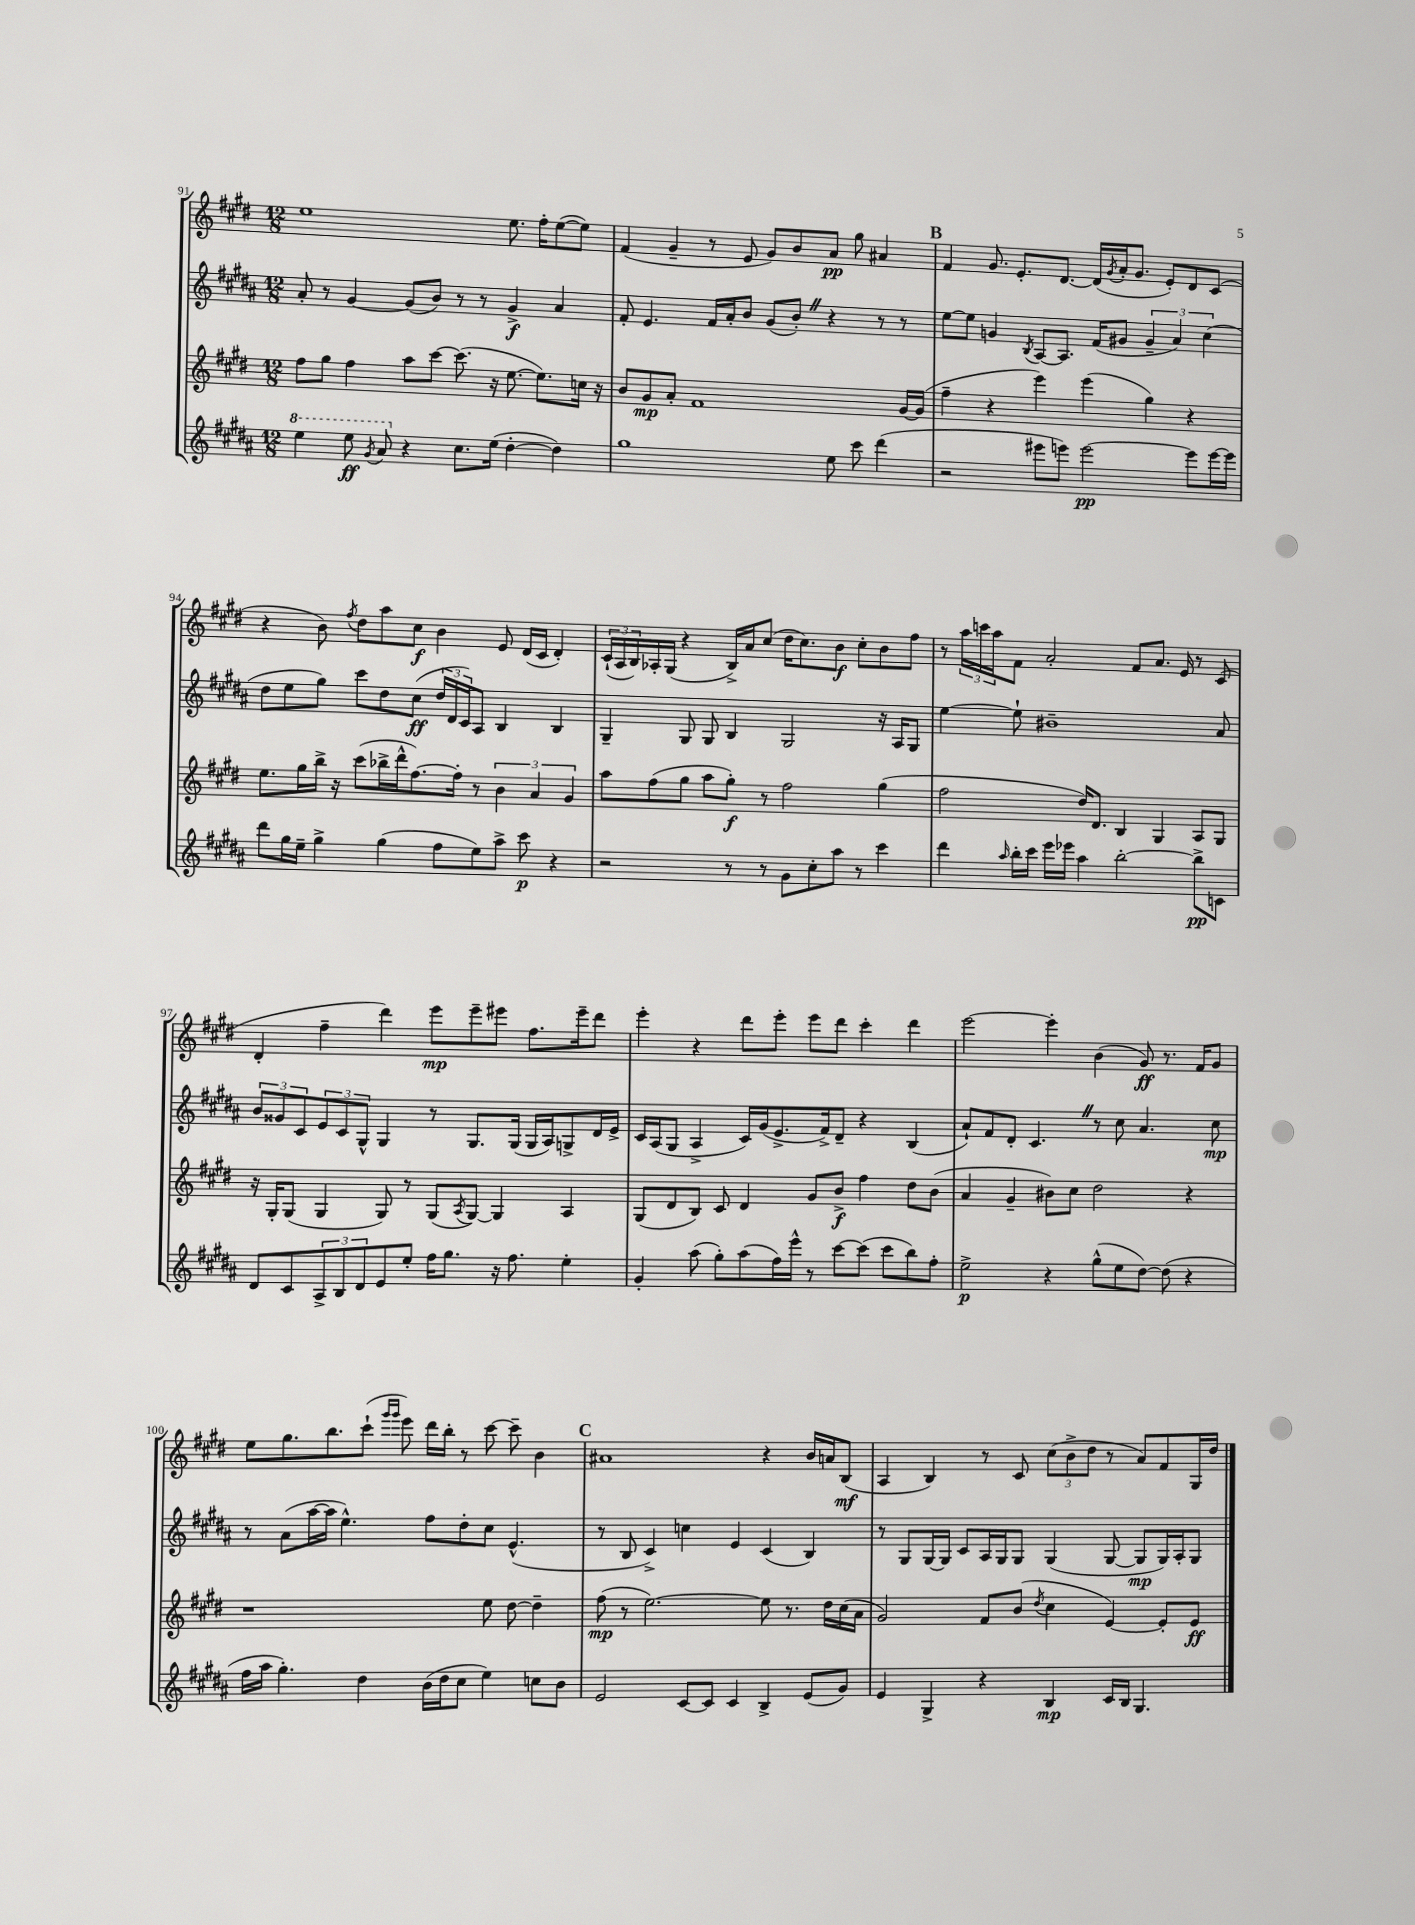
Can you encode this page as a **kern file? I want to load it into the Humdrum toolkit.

**kern	**kern	**kern	**kern
*staff4	*staff3	*staff2	*staff1
*clefG2	*clefG2	*clefG2	*clefG2
*k[f#c#g#d#a#]	*k[f#c#g#d#]	*k[f#c#g#d#a#]	*k[f#c#g#d#]
*M12/8	*M12/8	*M12/8	*M12/8
4eee	8ff#	8a#'	1ee
.	8gg#	8r	.
8eee	4ff#	[4g#	.
8qgg#	.	.	.
8aa#	.	.	.
4r	8aa	(8g#]	.
.	[8ccc#	8b)	.
8.cc#	(8.ccc#]	8r	.
.	.	8r	.
(16ee	16r	.	.
[4dd#'	[8.ee	4g#^	8.ee
.	8.ee])	.	16ff#'
4dd#])	.	4a#	([8ee
.	16cc	.	8ee])
.	16r	.	.
=	=	=	=
1gg#	8b	8f#'	(4f#
.	8g#	4.e	.
.	8a'	.	4g#~
.	1f#	.	.
.	.	16f#	8r
.	.	16a#'	.
.	.	8b	8e
.	.	(8g#	8g#)
.	.	8b')	8b
8ee	.	4r	8a
8ccc#	.	.	8gg#
(4ddd#	.	8r	4a#
.	[16g#	8r	.
.	(16g#]	.	.
=	=	=	=
2r	4ff#~	[8ee	4f#
.	.	8ee]	.
.	4r	4g	8.g#
.	.	.	8.e'
.	.	8qB	.
8eee#	4eee)	[8A#	.
8eee)	.	8.A#]	[8.d#
[2eee	(4eee	.	.
.	.	(16f#	(16d#]
.	.	.	8qg#
.	.	8g#	16a'
.	.	.	8.g#
.	4gg#)	6g#~	.
.	.	.	8e')
.	.	6a#)	.
8eee]	4r	.	8d#
.	.	(6cc#	.
[16eee	.	.	(8c#
16eee]	.	.	.
=	=	=	=
8ddd#	8.ee	8dd#	4r
16gg#	.	8ee	.
16ee~	16gg#	.	.
4gg#^	16bb^	8gg#)	8b)
.	16r	.	.
.	.	.	8qff#
.	(8ccc#	8ccc#	8dd#
(4gg#	16bb-^	8dd#	8aa
.	16ddd#^^	.	.
.	[8.ff#)	(8cc#	8cc#
8ff#	.	24dd#	4b
.	.	24d#	.
.	16ff#']	.	.
.	.	24c#)	.
8ee)	8r	8A#	.
8aa#^	6b	4B	8e
8ccc#	.	.	(16d#
.	6a	.	.
.	.	.	16c#
4r	.	4B	4d#')
.	6g#	.	.
=	=	=	=
2r	8aa	4G#~	(24c#`
.	.	.	24A
.	.	.	24B)
.	(8ff#	.	16A-'
.	.	.	(16G#
.	8gg#	8G#	4r
.	8aa	8G#	.
8r	8gg#')	4B	16B^)
.	.	.	16a
8r	8r	.	(8cc#
8g#	2ff#	2G#	16dd#
.	.	.	8.cc#)
8cc#'	.	.	.
8aa#	.	.	8b
8r	.	.	8cc#'
4ccc#	(4gg#	16r	8b
.	.	16A#	.
.	.	8G#	8ff#
=	=	=	=
4ddd#	2ff#	[4ee	8r
.	.	.	24aa
.	.	.	24ccc
.	.	.	24aa
16qqaa#	.	.	.
16bb'	.	8ee`]	8f#
16ccc#	.	.	.
16eee	.	1b#~	2a'
16eee-	.	.	.
4aa#	16dd#)	.	.
.	8.d#	.	.
[2bb'	4B	.	.
.	.	.	8f#
.	4G#	.	8.a
.	.	.	16e
8bb^]	8A	.	8r
8c	8G#	8a#	(8c#
=	=	=	=
8d#	16r	12b	4d#'
.	16G#'	.	.
.	.	12g##	.
8c#	(8G#	.	.
.	.	12c#	.
12A#^	4G#	12e	4ff#~
12B	.	12c#	.
12d#	.	12G#^^	.
8e	8G#)	4G#	4ddd#)
8ee'	8r	.	.
16ff#	(8G#	8r	8eee
8.gg#	.	.	.
.	8qA	.	.
.	[8G#)	8.G#	8eee~
16r	4G#]	.	8eee#
8.ff#	.	(16G#	.
.	.	16G#	8.ff#
.	.	16A#)	.
4ee'	4A	8G^	.
.	.	.	16eee#~
.	.	16d#	8ddd#
.	.	16e^	.
=	=	=	=
4g#'	(8G#	16c#	4eee'
.	.	(16A#	.
.	8d#	8G#	.
(8aa#	8B)	4A#^	4r
8gg#')	8c#	.	.
(8aa#	4d#	16c#)	8ddd#
.	.	(16g#	.
16ff#)	.	8.e^	8eee'
16eee^^	.	.	.
8r	8g#	.	8eee
.	.	16f#^)	.
[8ccc#	8b^	8d#~	8ddd#
(8ccc#]	4ff#	4r	4ccc#'
8ccc#	.	.	.
8bb)	8dd#	(4B	4ddd#
8ff#'	(8b	.	.
=	=	=	=
2ee^	4a	8a#`)	[2eee
.	.	8f#	.
.	4g#~	8d#'	.
.	.	4.c#	.
4r	8b#)	.	4eee']
.	8cc#	.	.
(8gg#^^	2dd#	8r	(4b
8ee	.	8cc#	.
[8dd#)	.	4.a#	8g#)
(8dd#]	.	.	8.r
4r	4r	.	.
.	.	.	16f#
.	.	8cc#	8g#
=	=	=	=
16ff#	1r	8r	8ee
16aa#	.	.	.
4.gg#')	.	(8a#	8.gg#
.	.	[16aa#	.
.	.	16aa#]	8.bb
.	.	4.ee^^)	.
4dd#	.	.	(8ccc#`
.	.	.	16qqggg#
.	.	.	16qqggg#
.	.	.	8eee)
(16b	.	8ff#	16ddd#
16dd#	.	.	16bb'
8cc#	.	8dd#'	8r
4ee)	8ee	8cc#	[8ccc#
.	[8dd#	(4.e^^	8ccc#~]
8cc	4dd#~]	.	4b
8b	.	.	.
=	=	=	=
2e	(8ff#	8r	1a#
.	8r	8B	.
.	[2.ee)	4c#^)	.
[8c#	.	4cc	.
8c#]	.	.	.
4c#	.	4e	.
4B^	8ee]	(4c#	4r
.	8.r	.	.
(8e	.	4B)	16b
.	16dd#	.	16a
8g#)	(16cc#	.	(8B
.	16a	.	.
=	=	=	=
4e	2g#)	8r	4A
.	.	8G#	.
4G#^	.	[16G#	4B)
.	.	16G#]	.
.	.	8c#	.
4r	8f#	16A#	8r
.	.	16G#	.
.	(8b	8G#	8c#
.	8qdd#	.	.
4B	4cc#	(4G#	(12cc#
.	.	.	12b^
.	.	.	12dd#
16c#	[4e)	[8G#	8r
16B	.	.	.
4.G#	.	8G#]	8a)
.	8e']	16G#)	8f#
.	.	16A#'	.
.	8e	8G#	16G#
.	.	.	16dd#
==	==	==	==
*-	*-	*-	*-
